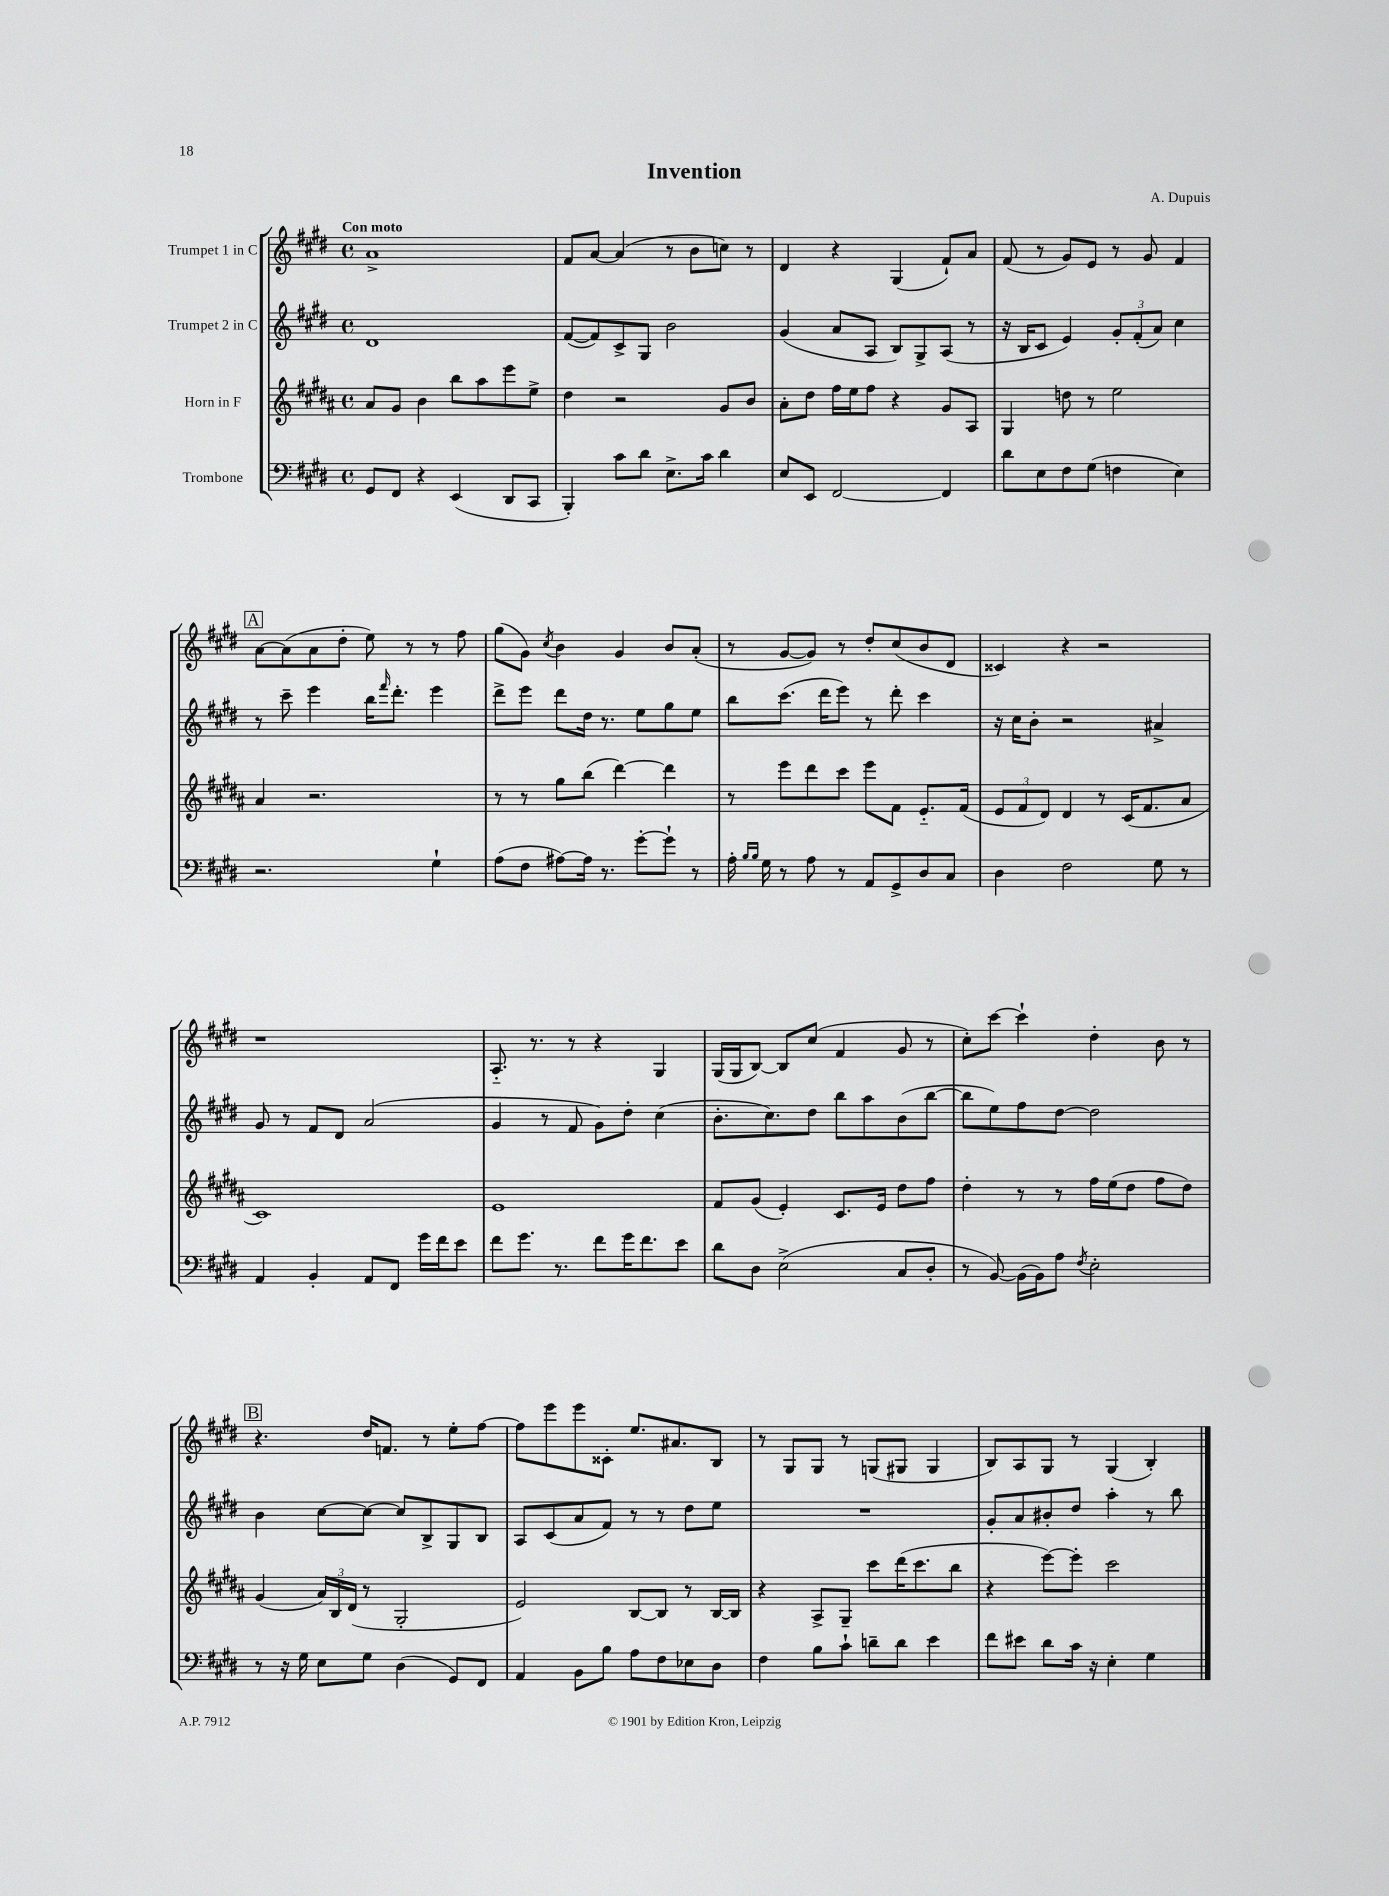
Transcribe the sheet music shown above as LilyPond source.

\header { title = "Invention" composer = "A. Dupuis" }
<<
\new StaffGroup <<
\new Staff = "s0" \with { instrumentName = "Trumpet 1 in C" } {
    \clef treble \key e \major \defaultTimeSignature \time 4/4 \tempo "Con moto"
    a'1-> |
    fis'8 a'8~ a'4( r8 b'8 c''8) r8 |
    dis'4 r4 gis4( fis'8-!) a'8 |
    fis'8( r8 gis'8) e'8 r8 gis'8 fis'4 |
    \mark \markup { \box "A" } a'8~ a'8( a'8 dis''8-. e''8) r8 r8 fis''8 |
    gis''8( gis'8) \acciaccatura { cis''8 } b'4 gis'4 b'8 a'8-.( |
    r8 gis'8~ gis'8) r8 dis''8-. cis''8( b'8 dis'8 |
    cisis'4) r4 r2 |
    r1 |
    a8.-_ r8. r8 r4 gis4 |
    gis16( gis16 b8~) b8 cis''8( fis'4 gis'8 r8 |
    cis''8-.) cis'''8~ cis'''4-! dis''4-. b'8 r8 |
    \mark \markup { \box "B" } r4. dis''16 f'8. r8 e''8-. fis''8~ |
    fis''8 e'''8 e'''8 cisis'8-. e''8. ais'8. b8 |
    r8 gis8 gis8 r8 g8( gis8 gis4 |
    b8) a8 gis8 r8 gis4( b4-.) \bar "|." |
}
\new Staff = "s1" \with { instrumentName = "Trumpet 2 in C" } {
    \clef treble \key e \major \defaultTimeSignature \time 4/4
    dis'1 |
    fis'8~( fis'8) cis'8-> gis8 b'2 |
    gis'4( a'8 a8 b8) gis8-> a8( r8 |
    r16 b16 cis'8 e'4) \tuplet 3/2 { gis'8-. fis'8-.( a'8) } cis''4 |
    \mark \markup { \box "A" } r8 cis'''8-- e'''4 b''16 \grace { fis'''16 } dis'''8.-. e'''4 |
    dis'''8-> e'''8 dis'''8 dis''16 r8. e''8 gis''8 e''8 |
    b''8 cis'''8.( dis'''16 e'''8) r8 dis'''8-. cis'''4 |
    r16 cis''16 b'8-. r2 ais'4-> |
    gis'8 r8 fis'8 dis'8 a'2( |
    gis'4 r8 fis'8 gis'8) dis''8-. cis''4( |
    b'8.-. cis''8.) dis''8 b''8 a''8 b'8( b''8~ |
    b''8 e''8) fis''8 dis''8~ dis''2 |
    \mark \markup { \box "B" } b'4 cis''8~ cis''8~ cis''8 b8-> gis8 b8 |
    a8 cis'8( a'8 fis'8) r8 r8 dis''8 e''8 |
    R1 |
    gis'8-. a'8 bis'8-. dis''8 a''4-. r8 b''8 \bar "|." |
}
\new Staff = "s2" \with { instrumentName = "Horn in F" } {
    \clef treble \key b \major \defaultTimeSignature \time 4/4
    ais'8 gis'8 b'4 b''8 ais''8 e'''8 e''8-> |
    dis''4 r2 gis'8 b'8 |
    ais'8-. dis''8 fis''16 e''16 fis''8 r4 gis'8 ais8 |
    gis4 d''8 r8 e''2 |
    \mark \markup { \box "A" } ais'4 r2. |
    r8 r8 gis''8 b''8( dis'''4~) dis'''4 |
    r8 e'''8 dis'''8 cis'''8 e'''8 fis'8 e'8.-_ fis'16( |
    \tuplet 3/2 { e'8 fis'8 dis'8) } dis'4 r8 cis'16( fis'8. ais'8 |
    cis'1) |
    e'1 |
    fis'8 gis'8( e'4-.) cis'8. e'16 dis''8 fis''8 |
    dis''4-. r8 r8 fis''16 e''16( dis''8 fis''8 dis''8) |
    \mark \markup { \box "B" } gis'4( \tuplet 3/2 { ais'16) b16 dis'16( } r8 gis2-. |
    e'2) b8~ b8 r8 b16~ b16 |
    r4 ais8-> gis8-- cis'''8 dis'''16( cis'''8. b''8 |
    r4 e'''8~) e'''8-. cis'''2 \bar "|." |
}
\new Staff = "s3" \with { instrumentName = "Trombone" } {
    \clef bass \key e \major \defaultTimeSignature \time 4/4
    gis,8 fis,8 r4 e,4( dis,8 cis,8 |
    b,,4-.) cis'8 dis'8 e8.-> cis'16 dis'4 |
    e8 e,8 fis,2~ fis,4 |
    dis'8 e8 fis8 gis8( f4 e4) |
    \mark \markup { \box "A" } r2. gis4-! |
    a8( fis8 ais8~) ais16 r8. gis'8~-. gis'8-! r8 |
    a16-. \grace { b16 b16 } gis16 r8 a8 r8 a,8 gis,8-> dis8 cis8 |
    dis4 fis2 gis8 r8 |
    a,4 b,4-. a,8 fis,8 gis'16 fis'16 e'8 |
    fis'8 gis'8. r8. fis'8 gis'16 fis'8. e'8 |
    dis'8 dis8 e2->( cis8 dis8-. |
    r8 b,8~) b,16( b,16) a8 \acciaccatura { fis8 } e2-. |
    \mark \markup { \box "B" } r8 r16 gis16 e8 gis8 dis4( gis,8) fis,8 |
    a,4 b,8 b8 a8 fis8 ees8 dis8 |
    fis4 b8 cis'8-! d'8-- d'8 e'4 |
    fis'8 eis'8 dis'8 cis'16 r16 e4-. gis4 \bar "|." |
}
>>
>>
\layout { \context { \Score \remove "Bar_number_engraver" } }
